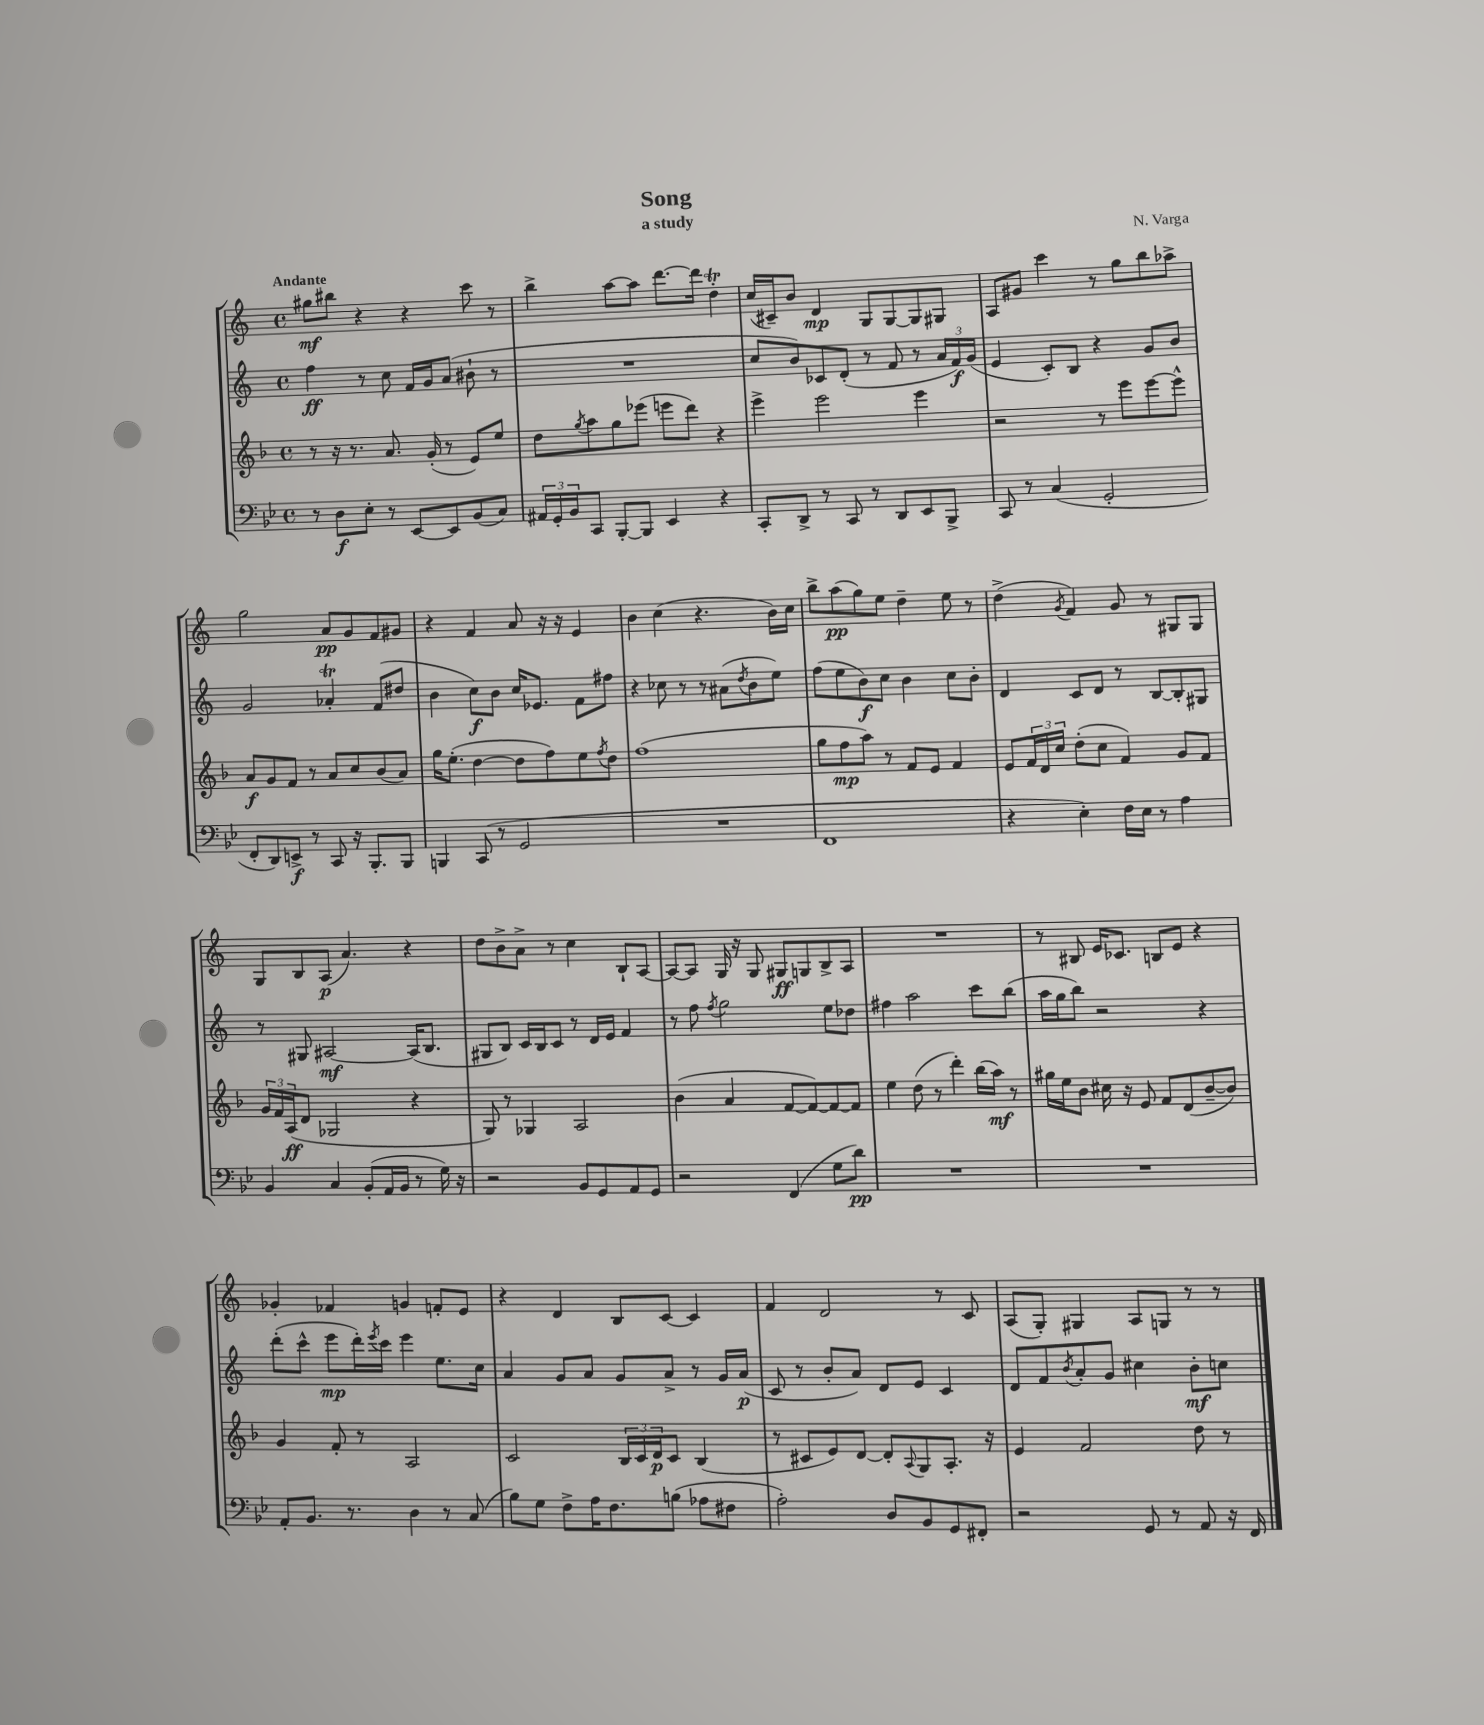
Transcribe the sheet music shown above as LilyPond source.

\header { title = "Song" composer = "N. Varga" subtitle = "a study" }
<<
\new StaffGroup <<
\new Staff = "s0" {
    \clef treble \key c \major \defaultTimeSignature \time 4/4 \tempo "Andante"
    gis''8\mf bis''8 r4 r4 c'''8 r8 |
    b''4-> a''8~ a''8 d'''8.~ d'''16 d''4-.\trill |
    c''16( cis'16--) b'8 d'4\mp g8 g8~ g8 gis8 |
    a8 gis'8 c'''4 r8 g''8 b''8 aes''8-> |
    g''2 a'8\pp g'8 f'8 gis'8 |
    r4 f'4 a'8 r16 r16 e'4 |
    b'4 c''4( r4. b'16) c''16 |
    b''8-> a''8\pp( g''8) e''8 d''4-- e''8 r8 |
    d''4->( \acciaccatura { g'8 } f'4) g'8 r8 gis8 gis8 |
    g8 b8 a8\p( a'4.) r4 |
    d''8 b'8-> a'8-> r8 c''4 b8-! a8~ |
    a8~ a8 g16 r16 g8 gis8\ff g8 b8-> a8 |
    R1 |
    r8 bis8 e'16 ces'8. b8 e'8 r4 |
    ges'4-. fes'4 g'4 f'8-. e'8 |
    r4 d'4 b8 c'8~ c'4 |
    f'4 d'2 r8 c'8 |
    a8( g8-.) gis4 a8 g8 r8 r8 \bar "|." |
}
\new Staff = "s1" {
    \clef treble \key c \major \defaultTimeSignature \time 4/4
    f''4\ff r8 c''8 f'16 g'16 a'8( bis'8-! r8 |
    R1 |
    c''8 b'8) ces'8 d'8-.( r8 f'8 r8 \tuplet 3/2 { a'16 f'16\f) g'16( } |
    e'4 c'8-.) b8 r4 g'8 b'8 |
    g'2 aes'4-.\trill f'8( dis''8 |
    b'4 c''8\f) b'8 c''16 ees'8. f'8 fis''8 |
    r4 ces''8 r8 r8 ais'8( \acciaccatura { d''8 } b'8 e''8) |
    f''8( e''8 b'8\f) c''8 b'4 c''8 b'8-. |
    d'4 c'8 d'8 r8 b8~ b8-. gis8 |
    r8 gis8 ais2~\mf ais16( b8. |
    gis8 b8) c'16 b16 c'8 r8 d'16 e'16 f'4 |
    r8 f''8 \acciaccatura { f''8 } g''2 e''8 des''8 |
    fis''4 a''2 c'''8 b''8( |
    a''16 g''16 b''8) r2 r4 |
    d'''8-.( c'''8-^ e'''8\mp d'''16-.) \acciaccatura { e'''8 } c'''16 e'''4 e''8. c''16 |
    a'4 g'8 a'8 g'8 a'8-> r8 g'16 a'16\p( |
    c'8 r8 b'8-. a'8) d'8 e'8 c'4 |
    d'8 f'8 \acciaccatura { b'8 } a'8-. g'8 cis''4 b'8-.\mf c''8 \bar "|." |
}
\new Staff = "s2" {
    \clef treble \key f \major \defaultTimeSignature \time 4/4
    r8 r16 r8. a'8. g'16-.( r8 e'8) e''8 |
    d''8 \acciaccatura { g''8 } a''8 g''8 ees'''8( e'''8 d'''8) r4 |
    e'''4-> e'''2 e'''4 |
    r2 r8 e'''8 e'''8~ e'''8-^ |
    a'8\f g'8 f'8 r8 a'8 c''8 bes'8( a'8) |
    g''16 e''8.-.( d''4~ d''8 f''8) e''8 \acciaccatura { f''8 } d''8 |
    f''1( |
    g''8 f''8\mp a''8) r8 f'8 e'8 f'4 |
    e'8 \tuplet 3/2 { f'16 d'16 c''16 } d''8-.( c''8 f'4) g'8 f'8 |
    \tuplet 3/2 { g'16 f'16 a16\ff( } d'8 ges2 r4 |
    g8) r8 ges4 a2 |
    bes'4( a'4 f'8~ f'8~) f'8~ f'8 |
    e''4 d''8( r8 d'''4-.) bes''16( a''16\mf) r8 |
    gis''16 e''16 bes'8 cis''16 r16 e'8 f'8 d'8( bes'8~-- bes'8) |
    g'4 f'8-. r8 a2 |
    c'2 \tuplet 3/2 { bes16 c'16 d'16\p } c'8 bes4( |
    r8 cis'8 e'8) d'8~ d'8-. \appoggiatura { a8 } g8 a8.-. r16 |
    e'4 f'2 d''8 r8 \bar "|." |
}
\new Staff = "s3" {
    \clef bass \key bes \major \defaultTimeSignature \time 4/4
    r8 d8\f ees8-. r8 ees,8~ ees,8 bes,8( c8) |
    \tuplet 3/2 { ais,16 g,16-. bes,16 } c,8 bes,,8~-. bes,,8 ees,4 r4 |
    c,8-. d,8-> r8 c,8 r8 d,8 ees,8 bes,,8-> |
    c,8 r8 c4( g,2-. |
    f,8-. d,8) e,8->\f r8 c,8 r16 bes,,8.-. bes,,8 |
    b,,4 c,8( r8 g,2 |
    R1 |
    f,1 |
    r4 ees4-.) f16 ees16 r8 a4 |
    bes,4 c4 bes,8-.( a,16 bes,16 r8 g16) r16 |
    r2 bes,8 g,8 a,8 g,8 |
    r2 f,4( g8 d'8\pp) |
    R1 |
    R1 |
    a,8-. bes,8. r8. d4 r8 c8( |
    bes8) g8 f8-> a16 f8. b8( aes8 fis8 |
    a2-.) d8 bes,8 g,8 fis,8-. |
    r2 g,8 r8 a,8 r16 f,16 \bar "|." |
}
>>
>>
\layout { \context { \Score \remove "Bar_number_engraver" } }
